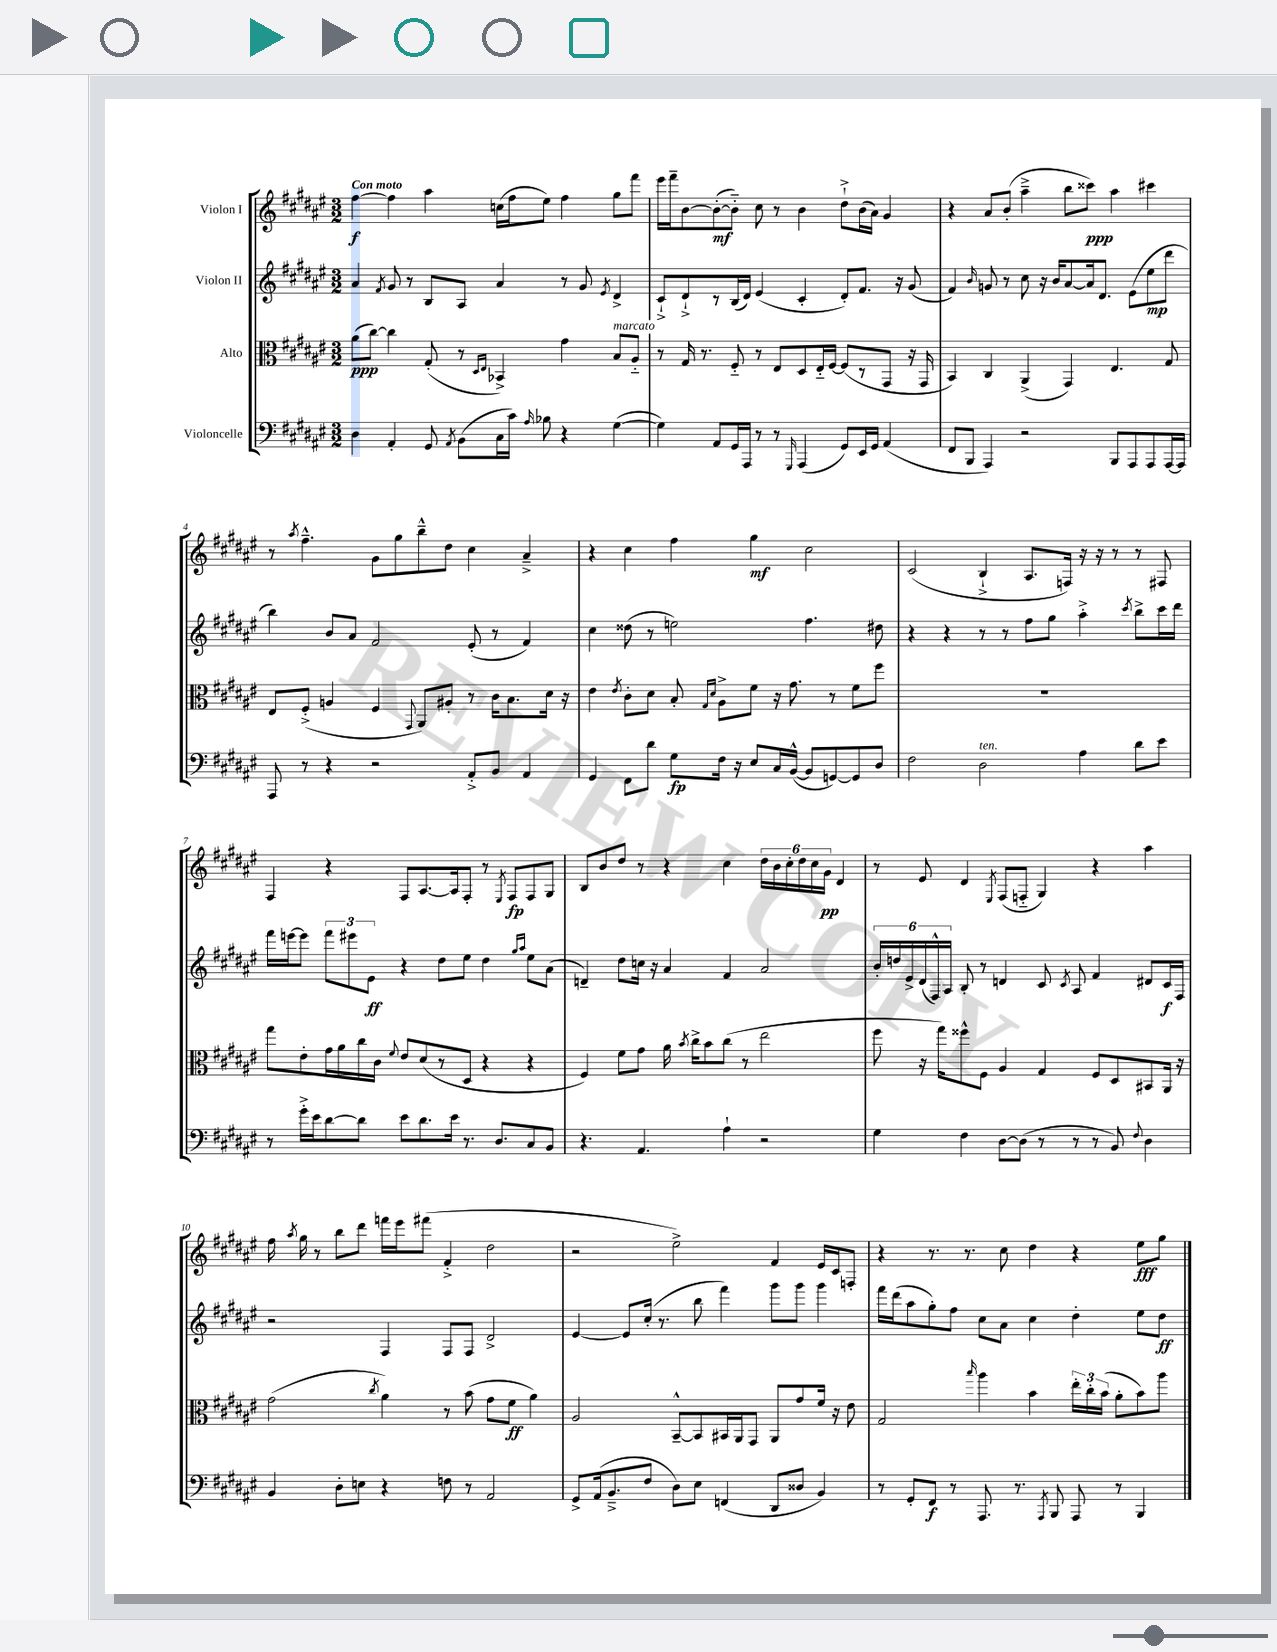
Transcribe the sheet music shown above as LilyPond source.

<<
\new StaffGroup <<
\new Staff = "s0" \with { instrumentName = "Violon I" } {
    \clef treble \key fis \major \numericTimeSignature \time 3/2 \tempo "Con moto"
    \autoBeamOff fis''4~\f fis''4 ais''4 c''16[( fis''16 eis''8]) fis''4 gis''8[ fis'''8] |
    eis'''16[ fis'''16-- b'8~ b'8~-.\mf( b'8]-_) cis''8 r8 b'4 dis''8[-!-> b'16( ais'16]) gis'4 |
    r4 ais'8[ b'8]-.( ais''4---> b''8[ cisis'''8]\ppp) ais''4 cis'''4 |
    r8 \acciaccatura { ais''8 } fis''4.---^ gis'8[ gis''8 b''8---^ dis''8] cis''4 ais'4---> |
    r4 cis''4 fis''4 gis''4\mf cis''2 |
    cis'2( b4-!-> ais8.[ f16]) r16 r16 r8 r8 fis8 |
    fis4 r4 fis8[ ais8.~ ais16 fis8]-. r8 \acciaccatura { eis8 } fis8[\fp fis8 gis8] |
    b8[ b'8 dis''8] r8 r4 cis''4 \tuplet 6/4 { dis''16[ b'16 cis''16-. dis''16 cis''16 gis'16]\pp } dis'4 |
    r8 eis'8 dis'4 \acciaccatura { eis8 } fis8[( f8]-_ gis4) r4 ais''4 |
    fis''16 \acciaccatura { ais''8 } gis''16 r8 b''8[ dis'''8] f'''16[ eis'''16 fis'''8]( fis'4-.-> dis''2 |
    r2 eis''2->) fis'4 eis'16[ cis'16 f8]-. |
    r4 r8. r8. cis''8 dis''4 r4 eis''8[\fff gis''8] \bar "|." |
}
\new Staff = "s1" \with { instrumentName = "Violon II" } {
    \clef treble \key fis \major \numericTimeSignature \time 3/2
    \autoBeamOff ais'4 \acciaccatura { fis'8 } gis'8 r8 b8[ ais8] ais'4 r8 gis'8 \acciaccatura { eis'8 } dis'4-> |
    cis'8[-!-> dis'8-!-> r8 b16( dis'16]) eis'4( cis'4-. dis'8[-.) fis'8.] r16 gis'8( |
    fis'4) \grace { b'16 } g'8 r8 cis''8 r16 b'16[ ais'8~ ais'16 dis'8.] eis'8[( eis''8\mp dis'''8] |
    b''4) b'8[ ais'8] fis'2 eis'8-.( r8 fis'4) |
    cis''4 disis''8( r8 e''2) fis''4. dis''8 |
    r4 r4 r8 r8 fis''8[ gis''8] ais''4-.-> \acciaccatura { cis'''8 } b''8[-> cis'''16 dis'''16] |
    fis'''16[ e'''16~ e'''8] \tuplet 3/2 { fis'''8[ eis'''8 eis'8]\ff } r4 dis''8[ eis''8] dis''4 \grace { gis''16[ ais''16] } eis''8[ ais'8]( |
    d'4--) dis''8[ c''16] r16 ais'4 fis'4 ais'2 |
    \tuplet 6/4 { b'16[-. d''16 eis'16-> dis'16( fis16-^) ais16] } b8-. r8 d'4 cis'8 \acciaccatura { cis'8 } ais8 fis'4 dis'8[ cis'16\f fis16] |
    r2 fis4 fis8[ fis8] dis'2-> |
    eis'4~ eis'8[ cis''16]-.( r8. b''8 fis'''4) gis'''8[ gis'''8] gis'''4 |
    fis'''16[ dis'''16( ais''8 gis''8-.) fis''8] cis''8[ ais'8] cis''4 dis''4-. eis''8[ dis''8]\ff \bar "|." |
}
\new Staff = "s2" \with { instrumentName = "Alto" } {
    \clef alto \key fis \major \numericTimeSignature \time 3/2
    \autoBeamOff ais'8[\ppp( cis''8]~) cis''4 gis8-.( r8 \grace { dis16[ eis16] } bes,4->) gis'4 b8[^\markup { \italic "marcato" } ais8]-_ |
    r8 gis16 r8. fis8-_ r8 eis8[ dis8 eis16-_ fis16]~ fis8[( r8 gis,8] r16 gis,16 |
    b,4) cis4 ais,4->( gis,4) eis4. gis8 |
    eis8[ fis8]-.->( a4 fis4 \appoggiatura { gis,8 } ais,8[) ais8]-. r8 cis'16[ b8. dis'16] r16 |
    eis'4 \acciaccatura { eis'8 } cis'8[-. dis'8] b8-. \grace { gis16[ dis'16] } ais8[-> fis'8] r16 gis'8. r8 fis'8[ fis''8] |
    R1. |
    gis''8[ eis'8-. gis'16 ais'16 cis''16 cis'16] \appoggiatura { fis'8 } eis'8[ dis'8( r8 dis8] r4 r4 |
    fis4) fis'8[ gis'8] ais'16 \acciaccatura { b'8 } cis''16[-> b'8 cis''8]( r8 eis''2 |
    fis''8 r16 gis''16[) fisis''8-^ fis8] ais4 gis4 fis8[ dis8 bis,8 ais,16] r16 |
    gis'2( \acciaccatura { cis''8 } ais'4) r8 b'8( gis'8[ fis'8]\ff ais'4) |
    ais2 b,8[~---^ b,8 bis,16 ais,16 gis,8] ais,8[ gis'8 fis'16] r16 eis'8 |
    gis2 \grace { b''16 } ais''4 b'4 \tuplet 3/2 { eis''16[-. cis''16-. b'16]( } ais'8[-. b'8) ais''8] \bar "|." |
}
\new Staff = "s3" \with { instrumentName = "Violoncelle" } {
    \clef bass \key fis \major \numericTimeSignature \time 3/2
    \autoBeamOff dis4 ais,4-. gis,8 \acciaccatura { ais,8 } b,8[( cis16 cis'16]) \grace { ais16 } bes8 r4 gis4~( |
    gis4) ais,8[ gis,16 ais,,16] r8 r8 \grace { gis,,16 } ais,,4( gis,8[) eis,16 gis,16] ais,4( |
    fis,8[ b,,8] ais,,4) r2 b,,8[ ais,,8 ais,,8 ais,,16~ ais,,16] |
    ais,,8 r8 r4 r2 ais,8[-.-> b,8] ais,4 |
    gis,4 fis,8[ dis'8] gis8[\fp fis16] r16 eis8[ cis16 b,16]~-^( b,8[ g,8~) g,8 dis8] |
    fis2 dis2^\markup { \italic "ten." } ais4 dis'8[ eis'8] |
    r8 gis'16[-.-> eis'16 dis'8~ dis'8] eis'8[ dis'8. eis'16] r8. dis8.[ cis8 b,8] |
    r4. ais,4. ais4-! r2 |
    gis4 fis4 dis8[~ dis8]( r8 r8 r8 b,8) \appoggiatura { fis8 } dis4 |
    b,4 dis8[-. e8] r4 f8 r8 ais,2 |
    gis,8[-> ais,16( b,8.---> fis8] dis8[) eis8] f,4( dis,8[ disis8] b,4) |
    r8 gis,8[-. fis,8]\f r8 ais,,8. r8. \acciaccatura { ais,,8 } b,,8 ais,,8 r8 b,,4 \bar "|." |
}
>>
>>
